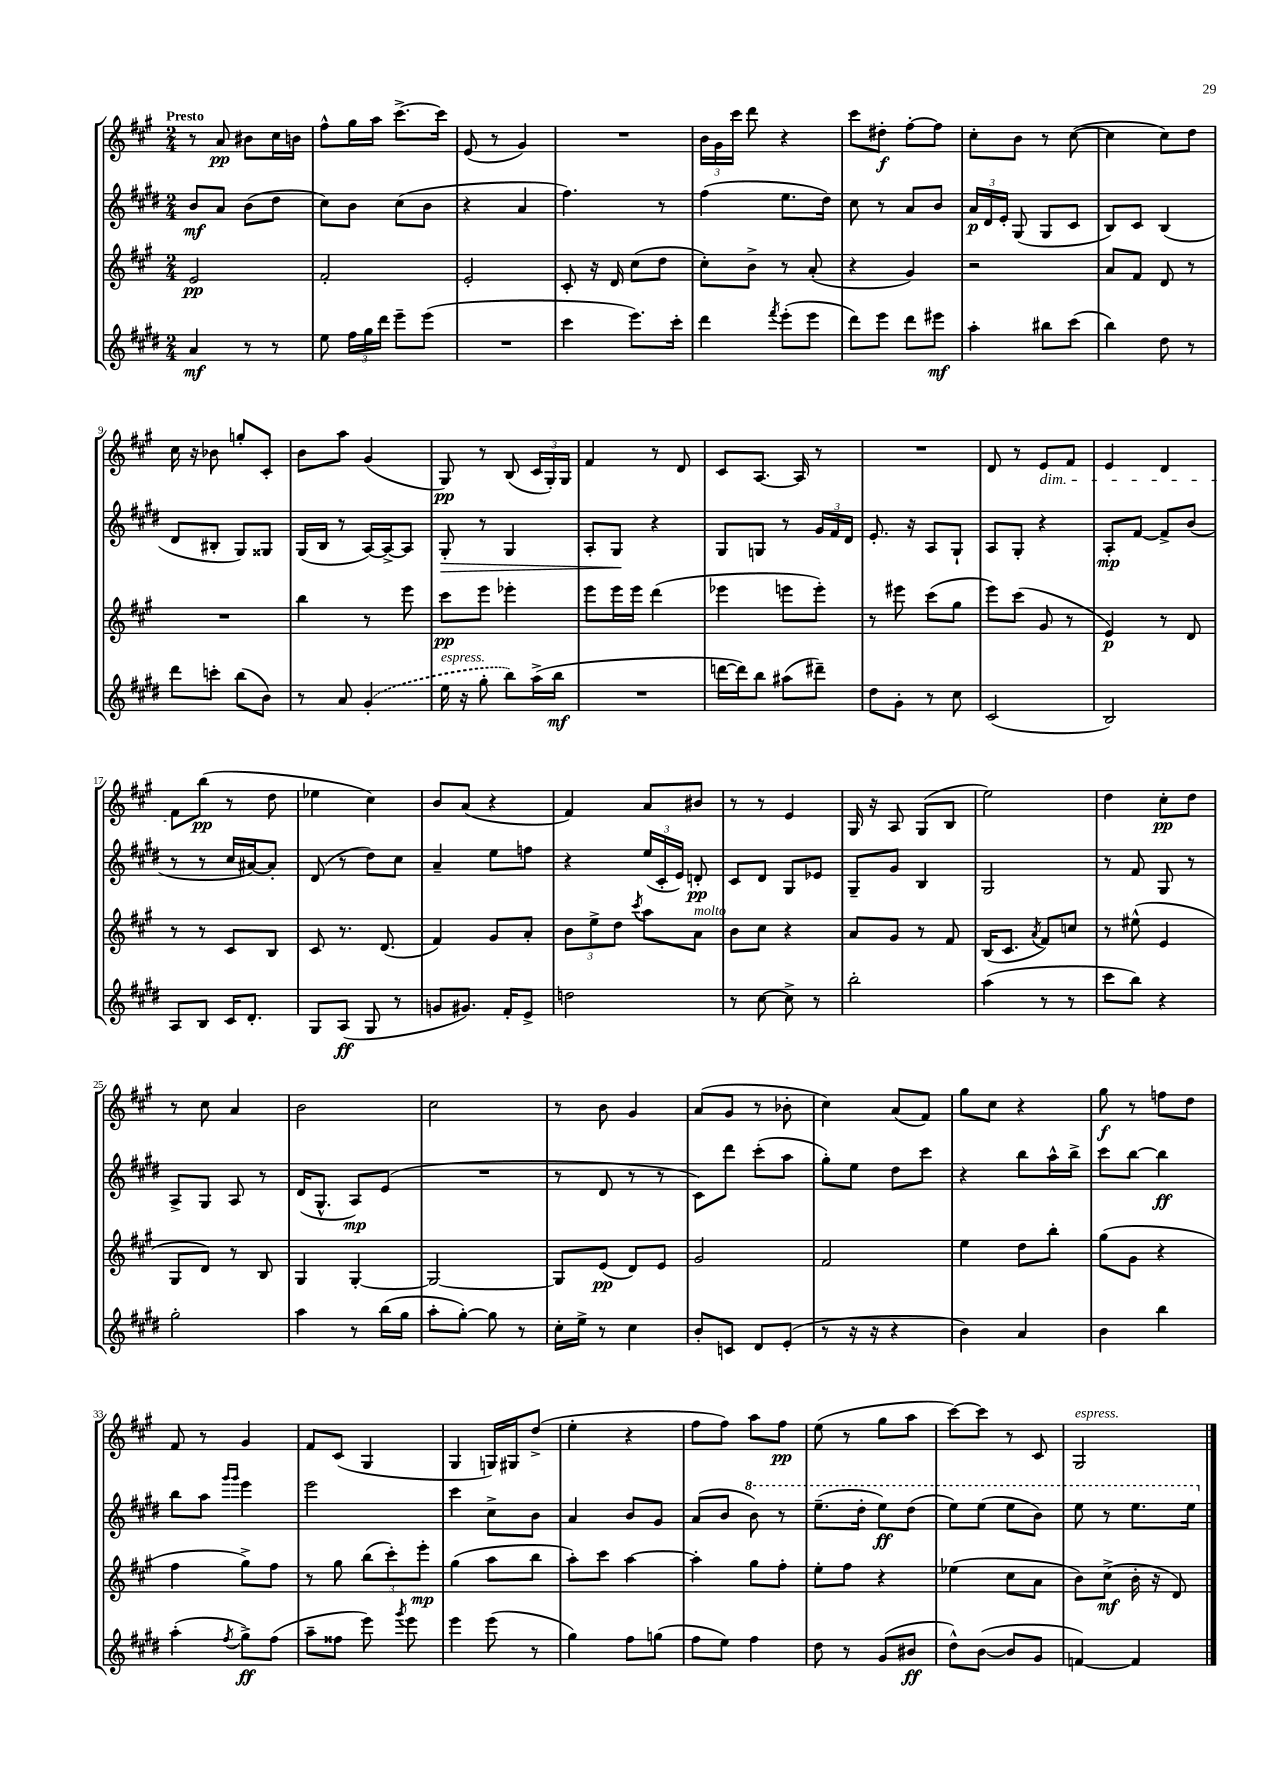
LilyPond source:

<<
\new StaffGroup <<
\new Staff = "s0" {
    \clef treble \key a \major \numericTimeSignature \time 2/4 \tempo "Presto"
    \autoBeamOff r8 a'8\pp bis'8[ cis''16 b'16] |
    fis''8[-^ gis''16 a''16] cis'''8.[~-> cis'''16] |
    e'8( r8 gis'4) |
    R2 |
    \tuplet 3/2 { b'16[ gis'16 cis'''16] } d'''8 r4 |
    cis'''8[ dis''8]-.\f fis''8[~-. fis''8] |
    cis''8[-. b'8] r8 cis''8~( |
    cis''4 cis''8[) d''8] |
    cis''16 r16 bes'8 g''8[-. cis'8]-. |
    b'8[ a''8] gis'4( |
    gis8\pp) r8 b8( \tuplet 3/2 { cis'16[ gis16-.) gis16] } |
    fis'4 r8 d'8 |
    cis'8[ a8.]~ a16 r8 |
    R2 |
    d'8 r8 e'8[\dim fis'8] |
    e'4 d'4 |
    fis'8[\! b''8]\pp( r8 d''8 |
    ees''4 cis''4) |
    b'8[ a'8]( r4 |
    fis'4) a'8[ bis'8] |
    r8 r8 e'4 |
    gis16 r16 a8 gis8[( b8] |
    e''2) |
    d''4 cis''8[-.\pp d''8] |
    r8 cis''8 a'4 |
    b'2 |
    cis''2 |
    r8 b'8 gis'4 |
    a'8[( gis'8] r8 bes'8-. |
    cis''4) a'8[( fis'8]) |
    gis''8[ cis''8] r4 |
    gis''8\f r8 f''8[ d''8] |
    fis'8 r8 gis'4 |
    fis'8[ cis'8]( gis4 |
    gis4 g16[) gis16 d''8]->( |
    e''4-. r4 |
    fis''8[ fis''8]) a''8[ fis''8]\pp |
    e''8( r8 gis''8[ a''8] |
    cis'''8[~) cis'''8] r8 cis'8 |
    gis2^\markup { \italic "espress." } \bar "|." |
}
\new Staff = "s1" {
    \clef treble \key e \major \numericTimeSignature \time 2/4
    \autoBeamOff b'8[\mf a'8] b'8[( dis''8] |
    cis''8[) b'8] cis''8[( b'8] |
    r4 a'4 |
    fis''4.) r8 |
    fis''4( e''8.[ dis''16]) |
    cis''8 r8 a'8[ b'8] |
    \tuplet 3/2 { a'16[\p dis'16 e'16]-. } gis8( gis8[ cis'8] |
    b8[) cis'8] b4( |
    dis'8[ bis8]-. gis8[) gisis8] |
    gis16[( b16] r8 a16[~) a16~-> a8] |
    gis8-.\> r8 gis4 |
    a8[-. gis8]\! r4 |
    gis8[ g8] r8 \tuplet 3/2 { gis'16[ fis'16 dis'16] } |
    e'8.-. r16 a8[ gis8]-! |
    a8[ gis8]-. r4 |
    a8[-.\mp fis'8]~ fis'8[-> b'8]( |
    r8 r8 cis''16[ ais'16~) ais'8]-. |
    dis'8( r8 dis''8[) cis''8] |
    a'4-- e''8[ f''8] |
    r4 \tuplet 3/2 { e''16[( cis'16-. e'16]) } d'8-.\pp |
    cis'8[ dis'8] gis8[ ees'8] |
    gis8[-- gis'8] b4 |
    gis2 |
    r8 fis'8 gis8 r8 |
    a8[-> gis8] a8 r8 |
    dis'16[( gis8.]-^ a8[\mp) e'8]( |
    R2 |
    r8 dis'8 r8 r8 |
    cis'8[) dis'''8] cis'''8[-.( a''8] |
    gis''8[-.) e''8] dis''8[ cis'''8] |
    r4 b''8[ a''16-^ b''16]-> |
    cis'''8[ b''8]~ b''4\ff |
    b''8[ a''8] \grace { gis'''16[ gis'''16] } e'''4 |
    e'''2 |
    cis'''4 cis''8[-> b'8] |
    a'4 b'8[ gis'8] |
    a'8[( b'8] \ottava #1 b''8) r8 |
    e'''8.[--( dis'''16]-. e'''8[\ff) dis'''8]( |
    e'''8[) e'''8]( e'''8[ b''8]) |
    e'''8 r8 e'''8.[ e'''16] \ottava #0 \bar "|." |
}
\new Staff = "s2" {
    \clef treble \key a \major \numericTimeSignature \time 2/4
    \autoBeamOff e'2\pp |
    fis'2-. |
    e'2-. |
    cis'8-. r16 d'16 cis''8[( d''8] |
    cis''8[-.) b'8]-> r8 a'8-.( |
    r4 gis'4) |
    r2 |
    a'8[ fis'8] d'8 r8 |
    R2 |
    b''4 r8 e'''8 |
    cis'''8[\pp e'''8] ees'''4-. |
    e'''8[ e'''16 e'''16] d'''4( |
    ees'''4 e'''8[ e'''8]-.) |
    r8 eis'''8 cis'''8[( gis''8] |
    e'''8[) cis'''8]( gis'8 r8 |
    e'4\p) r8 d'8 |
    r8 r8 cis'8[ b8] |
    cis'8 r8. d'8.( |
    fis'4) gis'8[ a'8]-. |
    \tuplet 3/2 { b'8[ e''8-> d''8] } \acciaccatura { cis'''8 } a''8[ a'8]^\markup { \italic "molto" } |
    b'8[ cis''8] r4 |
    a'8[ gis'8] r8 fis'8 |
    b16[( cis'8.] \acciaccatura { a'8 } fis'8[) c''8] |
    r8 eis''8-^( e'4 |
    gis8[ d'8]) r8 b8 |
    gis4 gis4~-. |
    gis2~ |
    gis8[ e'8]\pp( d'8[) e'8] |
    gis'2 |
    fis'2 |
    e''4 d''8[ b''8]-. |
    gis''8[( gis'8] r4 |
    fis''4 gis''8[->) fis''8] |
    r8 gis''8 \tuplet 3/2 { b''8[( cis'''8-.) e'''8]-.\mp } |
    gis''4( a''8[ b''8] |
    a''8[-.) cis'''8] a''4~ |
    a''4-. gis''8[ fis''8]-. |
    e''8[-. fis''8] r4 |
    ees''4( cis''8[ a'8] |
    b'8[) cis''8]->\mf( b'16-. r16 d'8) \bar "|." |
}
\new Staff = "s3" {
    \clef treble \key e \major \numericTimeSignature \time 2/4
    \autoBeamOff a'4\mf r8 r8 |
    e''8 \tuplet 3/2 { fis''16[ gis''16 dis'''16] } e'''8[-- e'''8]( |
    R2 |
    cis'''4 e'''8.[) cis'''16]-. |
    dis'''4 \acciaccatura { fis'''8 } e'''8[-.( e'''8] |
    dis'''8[) e'''8] dis'''8[ eis'''8]\mf |
    a''4-. bis''8[ cis'''8]( |
    b''4) dis''8 r8 |
    dis'''8[ c'''8]-. b''8[( b'8]) |
    r8 a'8 \once \slurDashed gis'4-.( |
    e''16^\markup { \italic "espress." } r16 gis''8-. b''8[) a''16->( b''16]\mf |
    R2 |
    d'''16[~ d'''16) b''8] ais''8[( dis'''8]--) |
    dis''8[ gis'8]-. r8 cis''8 |
    cis'2( |
    b2) |
    a8[ b8] cis'16[ dis'8.]-. |
    gis8[ a8]\ff( gis8 r8 |
    g'8[ gis'8.]) fis'16[-. e'8]-> |
    d''2 |
    r8 cis''8~ cis''8-> r8 |
    b''2-. |
    a''4( r8 r8 |
    cis'''8[ b''8]) r4 |
    gis''2-. |
    a''4 r8 b''16[( gis''16] |
    a''8[-. gis''8]~-.) gis''8 r8 |
    cis''16[-. e''16]-> r8 cis''4 |
    b'8[-. c'8] dis'8[ e'8]-.( |
    r8 r16 r16 r4 |
    b'4) a'4 |
    b'4 b''4 |
    a''4-.( \acciaccatura { fis''8 } gis''8[->\ff) fis''8]( |
    a''8[-- fisis''8] e'''8) \acciaccatura { gis'''8 } e'''8 |
    e'''4 e'''8( r8 |
    gis''4) fis''8[ g''8]( |
    fis''8[ e''8]) fis''4 |
    dis''8 r8 gis'8[( bis'8]\ff |
    dis''8[-^) b'8]~( b'8[ gis'8] |
    f'4~) f'4 \bar "|." |
}
>>
>>
